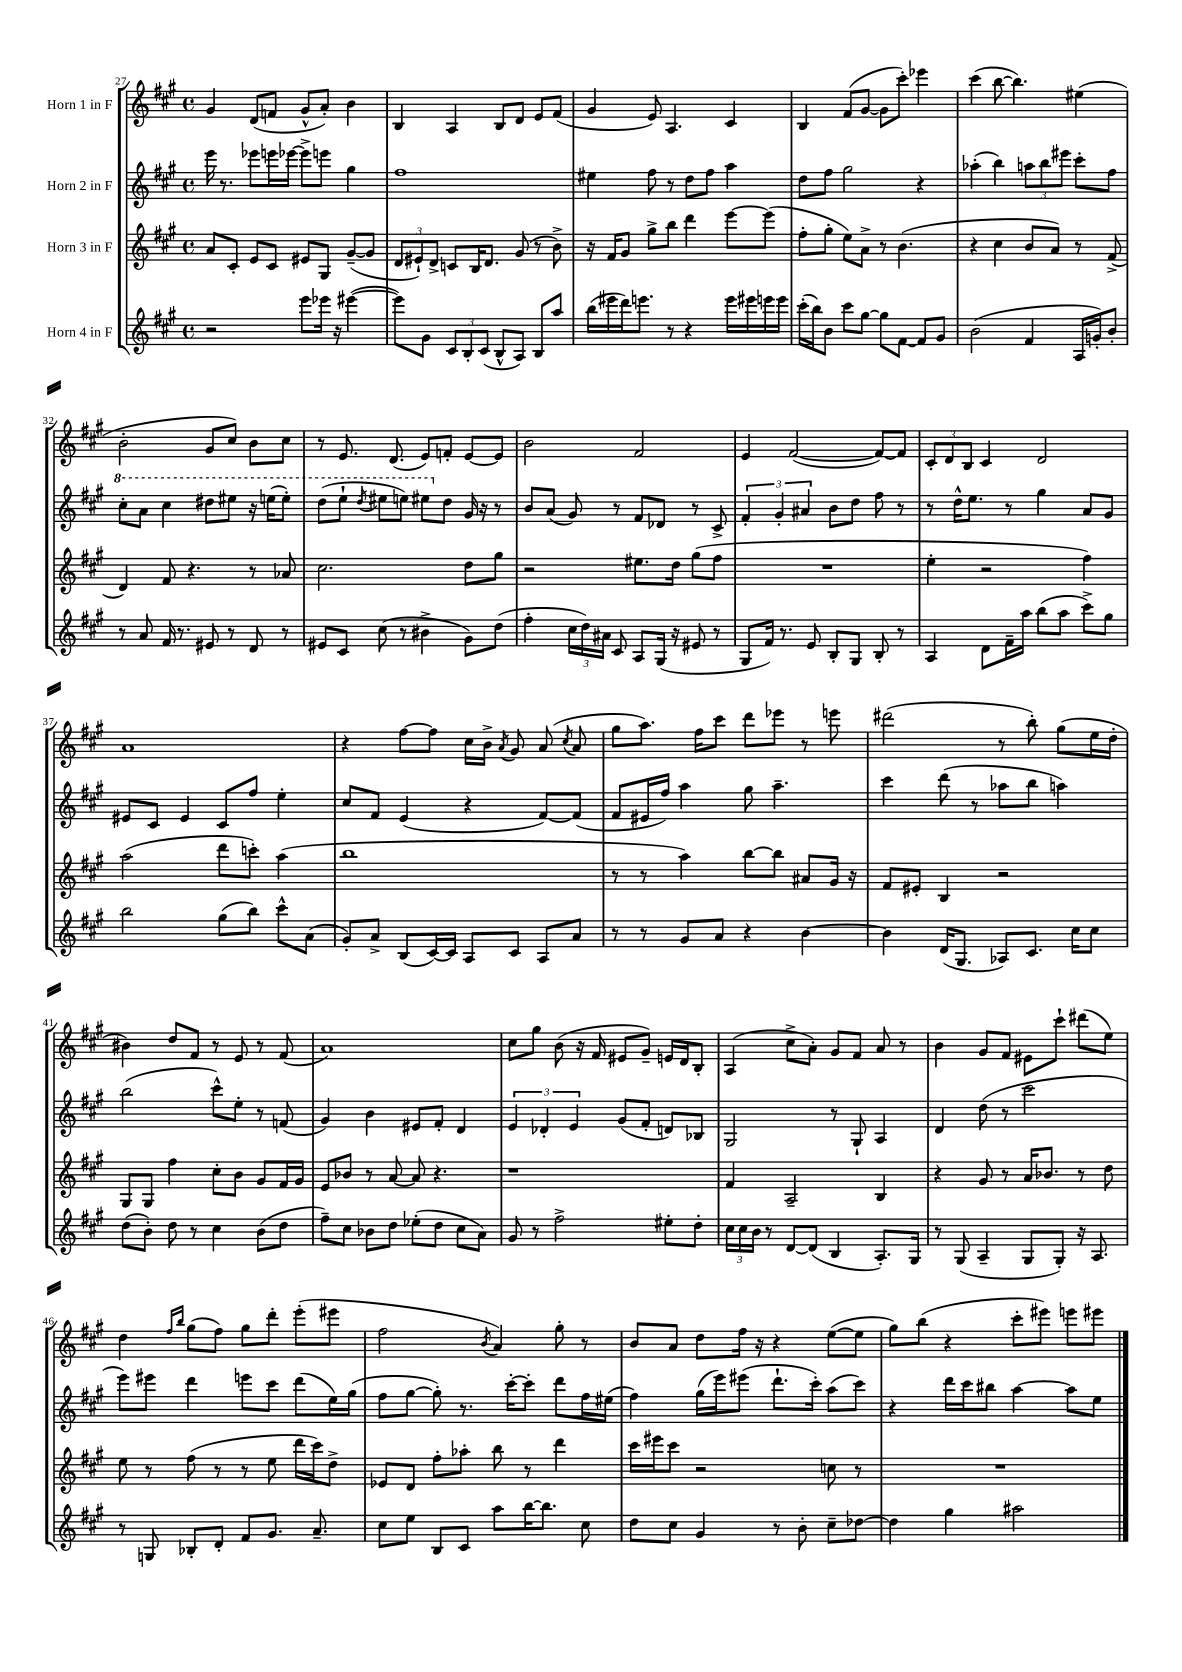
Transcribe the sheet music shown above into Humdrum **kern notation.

**kern	**kern	**kern	**kern
*part4	*part3	*part2	*part1
*staff4	*staff3	*staff2	*staff1
*I"Horn 4 in F	*I"Horn 3 in F	*I"Horn 2 in F	*I"Horn 1 in F
*clefG2	*clefG2	*clefG2	*clefG2
*k[f#c#g#]	*k[f#c#g#]	*k[f#c#g#]	*k[f#c#g#]
*M4/4	*M4/4	*M4/4	*M4/4
*met(c)	*met(c)	*met(c)	*met(c)
=27	=27	=27	=27
2r	8a/L	16eee\	4g#/
.	.	8.r	.
.	8c#'/J	.	.
.	8e/L	8eee-X\L	(8d/L
.	8c#/J	16eeen\L	8fn/J
.	.	[16eee-X\JJ	.
8eee\L	8e#X/L	8eee-^\L]	8g#^^/L
16eee-X\Jk	8G#/J	8eeen\J	8a'/J)
16r	.	.	.
([4eee#X\	([8g#~/L	4gg#\	4b\
.	8g#/J]	.	.
=28	=28	=28	=28
8eee#\L])	12d/L	1ff#	4B/
.	12e#X`/)	.	.
8g#\J	.	.	.
.	12d^/J	.	.
12c#/L	8cn/L	.	4A/
12B'/	.	.	.
.	16B/K	.	.
(12c#/J	.	.	.
.	8.d/J	.	.
8B^^/L	.	.	8B/L
8A/J)	(8g#/	.	8d/J
8B/L	8r	.	8e/L
8aa/J	8b^\)	.	(8f#/J
=29	=29	=29	=29
(16bb\LL	16r	4ee#X\	4g#/
16eee#X\	16f#/KL	.	.
16ddd\J)	8g#/J	.	.
8.eeen\J	.	.	.
.	8gg#^\L	8ff#\	8e/)
8r	8bb\J	8r	4.A/
4r	4ddd\	8dd\L	.
.	.	8ff#\J	.
16eee\LL	[8eee\L	4aa\	4c#/
16eee#X\	.	.	.
16eeen\	(8eee\J]	.	.
16eee\JJ	.	.	.
=30	=30	=30	=30
(16ccc#'\LL	8ff#'\L	8dd\L	4B/
16bb\J)	.	.	.
8b\J	8gg#'\J	8ff#\J	.
8ccc#\L	8ee\L)	2gg#\	(8f#/L
[8gg#\J	8a^\J	.	[8g#/J
8gg#\L]	8r	.	8g#\L]
[8f#\J	(4.b\	.	8ccc#'\J)
8f#/L]	.	4r	4eee-X\
8g#/J	.	.	.
=31	=31	=31	=31
(2b\	4r	(4aa-X'\	(4ccc#\
.	4cc#\	4bb\)	[8bb\
.	.	.	4.bb\])
4f#/	8b/L	12aan\L	.
.	.	12bb\	.
.	8a/J)	.	.
.	.	12eee#X\J	.
16A/LL	8r	8ccc#'\L	(4ee#X\
16gn'/J)	.	.	.
8b'/J	(8f#^/	8ff#\J	.
!!LO:LB:g=z
=32	=32	=32	=32
*	*	*8va	*
8r	4d/)	8ccc#'\L	2b'\
8a/	.	8aa\J	.
16f#/	8f#/	4ccc#\	.
8.r	.	.	.
.	4.r	.	.
8e#X/	.	8ddd#X\L	8g#/L
8r	.	8eee#X\J	8cc#/J)
8d/	8r	16r	8b\L
.	.	(16eeen\KL	.
8r	8a-X/	8eee'\J)	8cc#\J
=33	=33	=33	=33
8e#X/L	2.cc#\	(8ddd\L	8r
8c#/J	.	8eee`\J	8.e/
.	.	8qddd/	.
(8cc#\	.	8eee#X\L	.
.	.	.	(8.d/
8r	.	8eeen\J)	.
4b#X^\	.	8eee#X\L	8e/L)
*	*	*X8va	*
.	.	8dd\J	8fn'/J
8g#\L)	8dd\L	16g#/	[8e/L
.	.	16r	.
(8dd\J	8gg#\J	8r	8e/J]
=34	=34	=34	=34
4ff#'\	2r	8b/L	2b\
.	.	(8a/J	.
24cc#\LL	.	8g#/)	.
24dd\)	.	.	.
24a#X\JJ	.	.	.
8c#/	.	8r	.
8A/L	8.ee#X\L	8f#/L	2f#/
(16G#/Jk	.	8d-X/J	.
16r	16dd\Jk	.	.
8e#X/	(8gg#\L	8r	.
8r	8ff#\J	8c#^/	.
=35	=35	=35	=35
8G#/L	1r	6f#'/	4e/
16f#/Jk)	.	.	.
.	.	6g#'/	.
8.r	.	.	.
.	.	.	([2f#/
.	.	6a#X/	.
8e/	.	.	.
8B'/L	.	8b\L	.
8G#/J	.	8dd\J	.
8B'/	.	8ff#\	8f#/L_)
8r	.	8r	8f#/J]
=36	=36	=36	=36
4A/	4ee'\	8r	12c#'/L
.	.	.	12d/
.	.	16dd^^\KL	.
.	.	.	12B/J
.	.	8.ee\J	.
8d\L	2r	.	4c#/
16f#~\L	.	8r	.
16aa\JJ	.	.	.
(8bb\L	.	4gg#\	2d/
8aa\J	.	.	.
8ccc#^\L)	4ff#\)	8a/L	.
8gg#\J	.	8g#/J	.
!!LO:LB:g=z
=37	=37	=37	=37
2bb\	(2aa\	8e#X/L	1a
.	.	8c#/J	.
.	.	4e#/	.
(8gg#\L	8ddd\L	8c#/L	.
8bb\J)	8cccn'\J)	8ff#/J	.
8ccc#^^\L	(4aa\	4ee'\	.
(8a\J	.	.	.
=38	=38	=38	=38
8g#'/L)	1bb	8cc#/L	4r
8a^/J	.	8f#/J	.
(8B/L	.	(4e/	[8ff#\L
[16c#/L)	.	.	8ff#\J]
16c#/JJ]	.	.	.
8A/L	.	4r	16cc#\LL
.	.	.	16b^\JJ
.	.	.	8qa/
8c#/J	.	.	8g#/
8A/L	.	[8f#/L)	(8a/
.	.	.	8qcc#/
8a/J	.	(8f#/J]	8a/
=39	=39	=39	=39
8r	8r	8f#/L	8gg#\L
8r	8r	16e#X/L	8.aa\J)
.	.	16ff#/JJ)	.
8g#/L	4aa\)	4aa\	.
.	.	.	16ff#\KL
8a/J	.	.	8ccc#\J
4r	[8bb\L	8gg#\	8ddd\L
.	8bb\J]	4.aa~\	8eee-X\J
[4b\	8a#X/L	.	8r
.	16g#/Jk	.	8eeen\
.	16r	.	.
=40	=40	=40	=40
4b\]	8f#/L	4ccc#\	(2ddd#X\
.	8e#X'/J	.	.
(16d/KL	4B/	(8ddd\	.
8.G#/J	.	.	.
.	.	8r	.
8A-X/L)	2r	8aa-X\L	8r
8.c#/J	.	8bb\J	8bb'\)
.	.	4aan\)	(8gg#\L
16cc#\KL	.	.	.
8cc#\J	.	.	16ee\L
.	.	.	16dd'\JJ
!!LO:LB:g=z
=41	=41	=41	=41
(8dd\L	8G#/L	(2bb\	4b#X\)
8b'\J)	8G#/J	.	.
8dd\	4ff#\	.	8dd/L
8r	.	.	8f#/J
4cc#\	8cc#'\L	8ccc#^^\L)	8r
.	8b\J	8ee'\J	8e/
(8b\L	8g#/L	8r	8r
8dd\J	16f#/L	(8fn/	(8f#/
.	16g#/JJ	.	.
=42	=42	=42	=42
8ff#~\L)	8e/L	4g#/)	1a)
8cc#\J	8b-X/J	.	.
8b-X\L	8r	4b\	.
8dd\J	[8a/	.	.
(8ee-X'\L	8a/]	8e#X/L	.
8dd\J	4.r	8f#'/J	.
8cc#\L	.	4d/	.
8a\J)	.	.	.
=43	=43	=43	=43
8g#/	1r	6e/	8cc#\L
8r	.	.	8gg#\J
.	.	6d-X'/	.
2ff#^\	.	.	(8b\
.	.	6e/	.
.	.	.	16r
.	.	.	16f#/
.	.	(8g#/L	8e#X/L
.	.	8f#'/J	8g#~/J)
8ee#X'\L	.	8dn/L)	16en/LL
.	.	.	16d/J
8dd'\J	.	8B-X/J	8B'/J
=44	=44	=44	=44
24cc#\LL	4f#/	2G#/	(4A/
24cc#\	.	.	.
24b\JJ	.	.	.
8r	.	.	.
[8d/L	2A~/	.	8cc#^\L
(8d/J]	.	.	8a'\J)
4B/	.	8r	8g#/L
.	.	8G#`/	8f#/J
8.A'/L)	4B/	4A/	8a/
.	.	.	8r
16G#/Jk	.	.	.
=45	=45	=45	=45
8r	4r	4d/	4b\
(8G#/	.	.	.
4A~/	8g#/	(8dd\	8g#/L
.	8r	8r	8f#/J
8G#/L	16a/KL	2ccc#\	8e#X\L
.	8.b-X/J	.	.
8G#'/J)	.	.	8ccc#`\J
16r	8r	.	(8ddd#X\L
8.A/	.	.	.
.	8dd\	.	8ee\J)
!!LO:LB:g=z
=46	=46	=46	=46
8r	8ee\	8eee\L)	4dd\
8Gn/	8r	8eee#X\J	.
.	.	.	16qqff#/LL
.	.	.	16qqbb/JJ
8B-X'/L	(8ff#\	4ddd\	(8gg#\L
8d'/J	8r	.	8ff#\J)
8f#/L	8r	8eeen\L	8gg#\L
8.g#/J	8ee\	8ccc#\J	8ddd'\J
.	16ddd\LL	(8ddd\L	(8eee'\L
8.a~/	16ccc#\J)	.	.
.	8dd^\J	16ee\L)	8eee#X\J
.	.	(16gg#\JJ	.
=47	=47	=47	=47
8cc#\L	8e-X/L	8ff#\L	2ff#\
8ee\J	8d/J	[8gg#\J	.
8B/L	8ff#'\L	8gg#'\])	.
8c#/J	8aa-X'\J	8.r	.
.	.	.	8qb/
8aa\L	8bb\	.	4a/)
.	.	[16ccc#'\KL	.
[16bb\K	8r	8ccc#'\J]	.
8.bb\J]	.	.	.
.	4ddd\	8ddd\L	8gg#'\
8cc#\	.	16ff#\L	8r
.	.	(16ee#X\JJ	.
=48	=48	=48	=48
8dd\L	16ccc#\LL	4ff#\)	8b/L
.	16eee#X\J	.	.
8cc#\J	8ccc#\J	.	8a/J
4g#/	2r	(16gg#\LL	8dd\L
.	.	16eee\J)	.
.	.	(8eee#X\J	16ff#\Jk
.	.	.	16r
8r	.	8.ddd`\L	4r
8b'\	.	.	.
.	.	16ccc#'\Jk)	.
8cc#~\L	8ccn\	(8aa\L	([8ee\L
[8dd-X\J	8r	8ccc#\J)	8ee\J]
=49	=49	=49	=49
4dd-\]	1r	4r	8gg#\L)
.	.	.	(8bb\J
4gg#\	.	16ddd\LL	4r
.	.	16ccc#\J	.
.	.	8bb#X\J	.
2aa#X\	.	[4aa\	8ccc#'\L
.	.	.	8eee#X\J)
.	.	8aa\L]	8eeen\L
.	.	8ee\J	8eee#X\J
==	==	==	==
*-	*-	*-	*-
